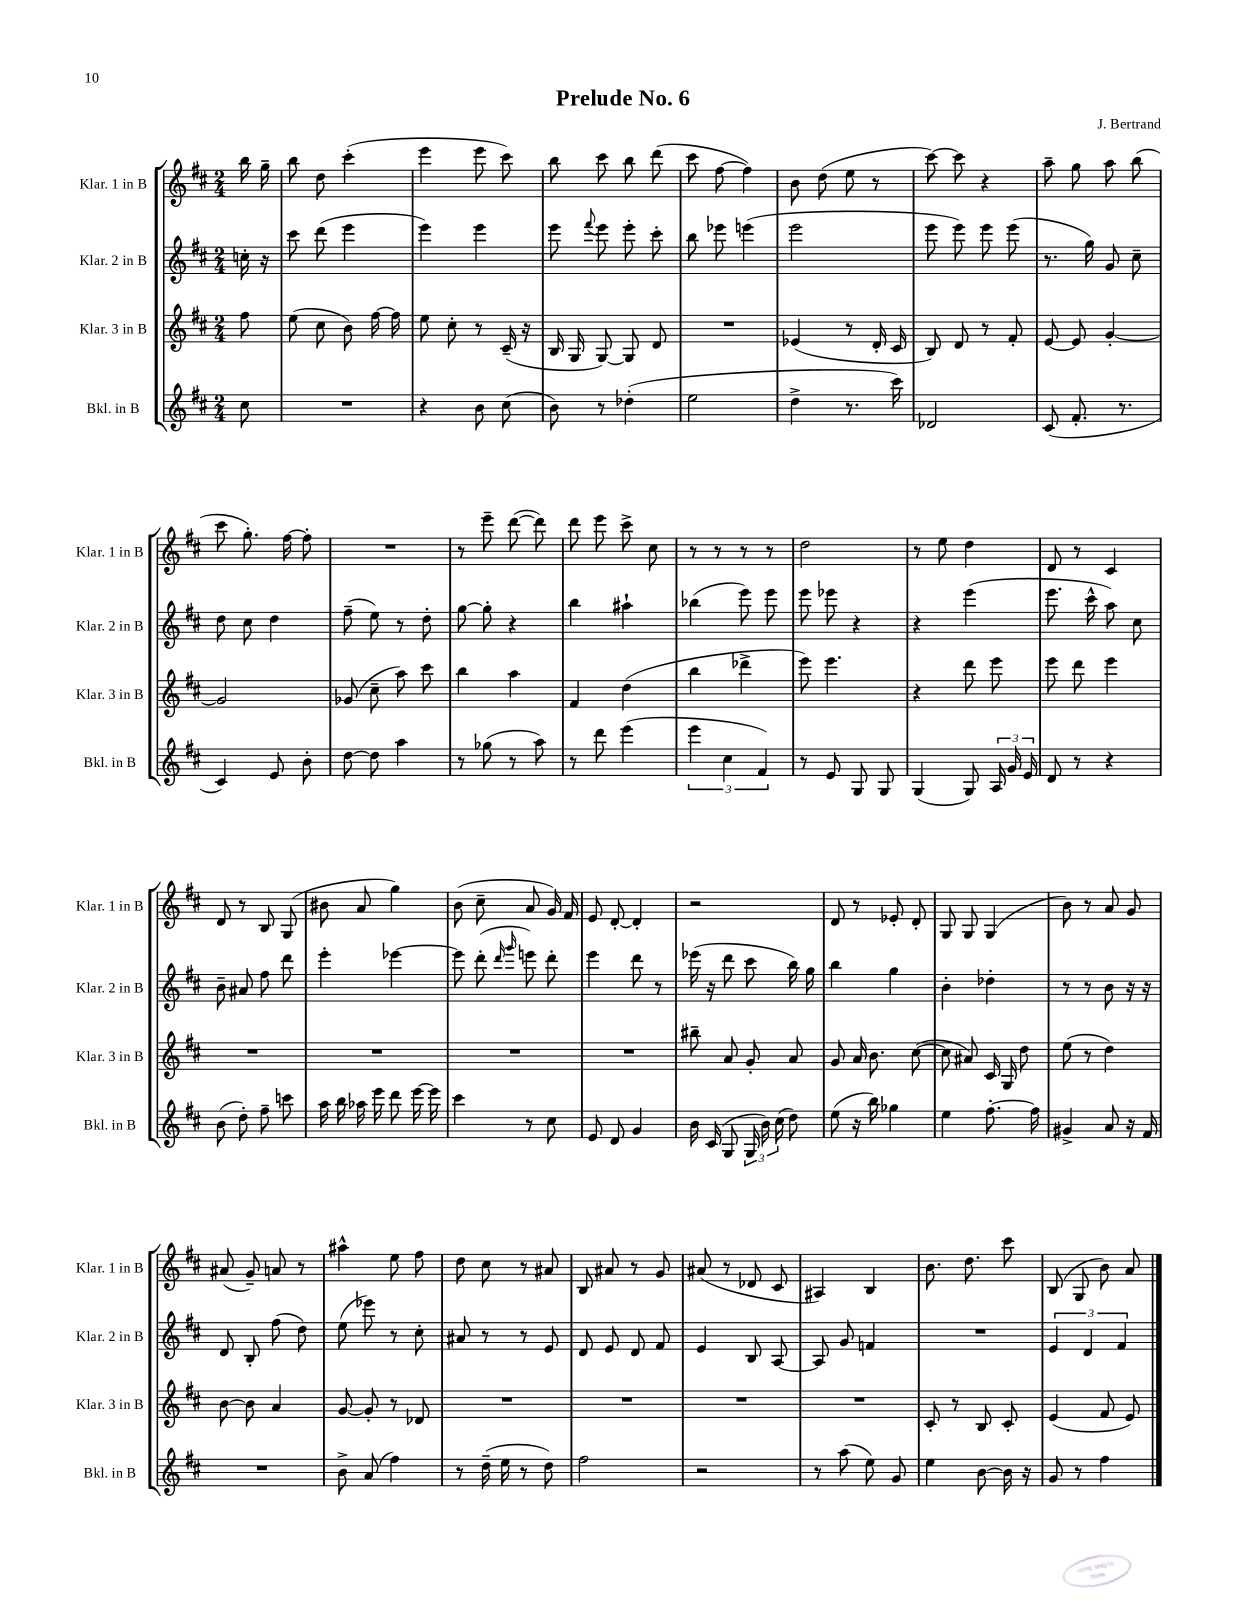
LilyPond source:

\header { title = "Prelude No. 6" composer = "J. Bertrand" }
<<
\new StaffGroup <<
\new Staff = "s0" \with { instrumentName = "Klar. 1 in B" shortInstrumentName = "Klar. 1 in B" } {
    \clef treble \key d \major \numericTimeSignature \time 2/4 \partial 8
    \autoBeamOff b''16 g''16-- |
    b''8 d''8 cis'''4-.( |
    e'''4 e'''8 cis'''8) |
    b''8 cis'''8 b''8 d'''8( |
    cis'''8 fis''8~ fis''4) |
    b'8 d''8( e''8 r8 |
    cis'''8~) cis'''8 r4 |
    a''8-- g''8 a''8 b''8( |
    cis'''8 g''8.-.) fis''16~ fis''8-. |
    R2 |
    r8 e'''8-- d'''8~( d'''8) |
    d'''8 e'''8 cis'''8-> cis''8 |
    r8 r8 r8 r8 |
    d''2 |
    r8 e''8 d''4 |
    d'8 r8 cis'4 |
    d'8 r8 b8 g8( |
    bis'8 a'8 g''4) |
    b'8( cis''8-- a'8 g'16) fis'16 |
    e'8 d'8~-. d'4-. |
    r2 |
    d'8 r8 ees'8-. d'8-. |
    g8 g8 g4( |
    b'8) r8 a'8 g'8 |
    ais'8( g'8--) a'8 r8 |
    ais''4-^ e''8 fis''8 |
    d''8 cis''8 r8 ais'8 |
    b8 ais'8 r8 g'8 |
    ais'8( r8 des'8 cis'8 |
    ais4) b4 |
    b'8. d''8. cis'''8 |
    b8( g8 b'8) a'8 \bar "|." |
}
\new Staff = "s1" \with { instrumentName = "Klar. 2 in B" shortInstrumentName = "Klar. 2 in B" } {
    \clef treble \key d \major \numericTimeSignature \time 2/4 \partial 8
    \autoBeamOff c''16-. r16 |
    cis'''8 d'''8( e'''4 |
    e'''4) e'''4 |
    e'''8 \appoggiatura { fis'''8 } e'''8 e'''8-. cis'''8-. |
    b''8 ees'''8 e'''4( |
    e'''2 |
    e'''8 e'''8) e'''8 e'''8( |
    r8. g''16) g'8 cis''8-- |
    d''8 cis''8 d''4 |
    fis''8--( e''8) r8 d''8-. |
    g''8~ g''8-. r4 |
    b''4 ais''4-! |
    bes''4( e'''8) e'''8 |
    e'''8 ees'''8 r4 |
    r4 e'''4( |
    e'''8. cis'''16-^ a''8) cis''8 |
    b'8-- ais'8 fis''8 d'''8 |
    e'''4-. ees'''4~ |
    ees'''8 d'''8-.( \grace { d'''16 g'''16 } e'''8) d'''8-. |
    e'''4 d'''8 r8 |
    ees'''16( r16 d'''8 cis'''8 b''16) g''16 |
    b''4 g''4 |
    b'4-. des''4-. |
    r8 r8 b'8 r16 r16 |
    d'8 b8-. fis''8( d''8) |
    e''8( ees'''8) r8 cis''8-. |
    ais'8 r8 r8 e'8 |
    d'8 e'8 d'8 fis'8 |
    e'4 b8 a8~ |
    a8 g'8 f'4 |
    R2 |
    \tuplet 3/2 { e'4 d'4 fis'4 } \bar "|." |
}
\new Staff = "s2" \with { instrumentName = "Klar. 3 in B" shortInstrumentName = "Klar. 3 in B" } {
    \clef treble \key d \major \numericTimeSignature \time 2/4 \partial 8
    \autoBeamOff fis''8 |
    e''8( cis''8 b'8) fis''16~ fis''16 |
    e''8 cis''8-. r8 cis'16--( r16 |
    b16 g16 g8~) g8 d'8 |
    R2 |
    ees'4( r8 d'16-. cis'16 |
    b8) d'8 r8 fis'8-. |
    e'8~ e'8 g'4~-. |
    g'2 |
    ges'8( cis''8-- a''8) cis'''8 |
    b''4 a''4 |
    fis'4 d''4( |
    b''4 des'''4-> |
    e'''8) e'''4. |
    r4 d'''8 e'''8 |
    e'''8 d'''8 e'''4 |
    R2 |
    R2 |
    R2 |
    R2 |
    bis''8-- a'8 g'8-. a'8 |
    g'8 a'16 b'8. cis''8~( |
    cis''8 ais'8) cis'16 g16 d''8 |
    e''8( r8 d''4) |
    b'8~ b'8 a'4 |
    g'8~ g'8-. r8 des'8 |
    R2 |
    R2 |
    R2 |
    R2 |
    cis'8-. r8 b8 cis'8-. |
    e'4( fis'8 e'8) \bar "|." |
}
\new Staff = "s3" \with { instrumentName = "Bkl. in B" shortInstrumentName = "Bkl. in B" } {
    \clef treble \key d \major \numericTimeSignature \time 2/4 \partial 8
    \autoBeamOff cis''8 |
    R2 |
    r4 b'8 cis''8( |
    b'8) r8 des''4-.( |
    e''2 |
    d''4-> r8. cis'''16) |
    des'2 |
    cis'8( fis'8.-. r8. |
    cis'4) e'8 b'8-. |
    d''8~ d''8 a''4 |
    r8 ges''8( r8 a''8) |
    r8 d'''8 e'''4( |
    \tuplet 3/2 { e'''4 cis''4 fis'4) } |
    r8 e'8 g8 g8 |
    g4( g8) \tuplet 3/2 { a16 g'16 e'16 } |
    d'8 r8 r4 |
    b'8( d''8-.) fis''8-- c'''8 |
    a''16 b''16 aes''16 e'''16 d'''8 e'''16~ e'''16 |
    cis'''4 r8 cis''8 |
    e'8 d'8 g'4 |
    b'16 cis'16( g8 \tuplet 3/2 { g16 b'16) cis''16( } d''8) |
    e''8( r16 b''16) ges''4 |
    e''4 fis''8.~-. fis''16 |
    gis'4-> a'8 r16 fis'16 |
    R2 |
    b'8-> a'8( fis''4) |
    r8 d''16--( e''16 r8 d''8) |
    fis''2 |
    r2 |
    r8 a''8( e''8) g'8 |
    e''4 b'8~ b'16 r16 |
    g'8 r8 fis''4 \bar "|." |
}
>>
>>
\layout { \context { \Score \remove "Bar_number_engraver" } }
